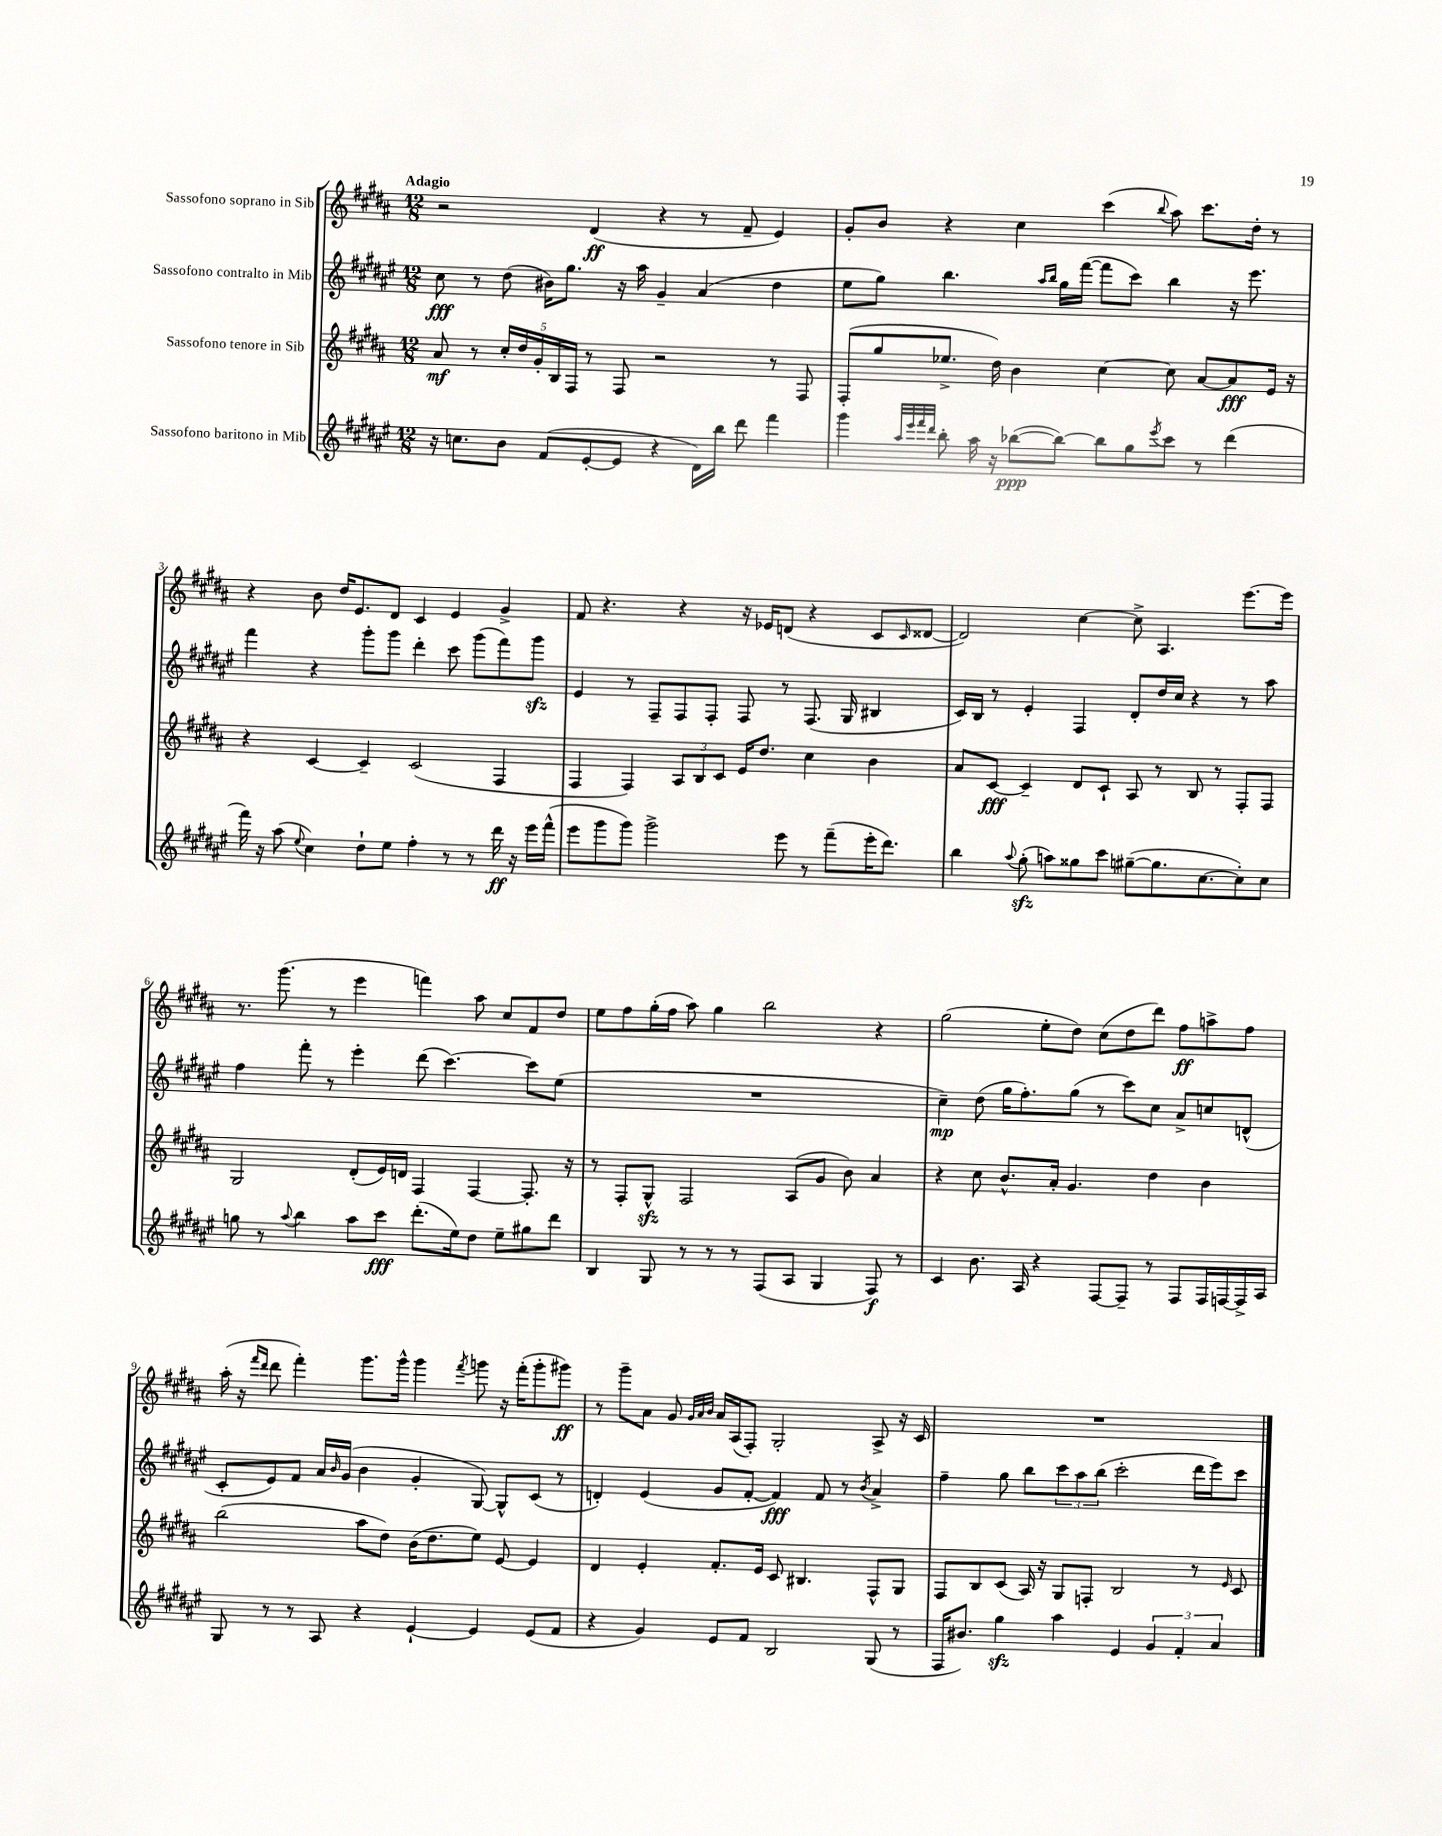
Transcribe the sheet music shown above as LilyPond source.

<<
\new StaffGroup <<
\new Staff = "s0" \with { instrumentName = "Sassofono soprano in Sib" } {
    \clef treble \key b \major \numericTimeSignature \time 12/8 \tempo "Adagio"
    r2 dis'4\ff( r4 r8 fis'8-- e'4) |
    gis'8-. b'8 r4 cis''4 cis'''4( \appoggiatura { b''8 } ais''8) cis'''8. dis''16-. r8 |
    r4 b'8 dis''16 e'8. dis'8 cis'4 e'4 gis'4-> |
    fis'8 r4. r4 r16 ees'16 d'8( r4 cis'8 \grace { cis'16 } disis'8~ |
    disis'2) cis''4~ cis''8-> ais4. e'''8.~ e'''16 |
    r8. gis'''8.( r8 e'''4 f'''4) ais''8 cis''8 fis'8 dis''8 |
    e''8 fis''8 gis''16-.( fis''16 ais''8) gis''4 b''2 r4 |
    gis''2( e''8-. dis''8) cis''8( dis''8 dis'''8) fis''8\ff a''8-> fis''8 |
    ais''16-.( r16 \grace { fis'''16 dis'''16 } dis'''8 fis'''4-.) gis'''8. gis'''16-^ gis'''4 \acciaccatura { fis'''8 } g'''8 r16 fis'''16-.( g'''8-. gis'''8\ff) |
    r8 gis'''8-- ais'8 gis'8 \grace { gis'32 ais'32 b'32 } ais'16 ais16( fis8-.) gis2-. ais8-> r16 cis'16 |
    R1. \bar "|." |
}
\new Staff = "s1" \with { instrumentName = "Sassofono contralto in Mib" } {
    \clef treble \key fis \major \numericTimeSignature \time 12/8
    cis''8\fff r8 dis''8( bis'16) gis''8. r16 ais''16 gis'4-- ais'4( dis''4 |
    eis''8 gis''8) b''4. \grace { ais''16 b''16 } gis''16 fis'''16~( fis'''8 cis'''8) b''4 r16 eis'''8. |
    fis'''4 r4 gis'''8-. gis'''8 dis'''4-. cis'''8 gis'''8( fis'''8) gis'''8\sfz |
    eis'4 r8 fis8-- fis8 fis8-. fis8 r8 fis8.( gis16 bis4 |
    cis'16) b16 r8 eis'4-. fis4 dis'8-. dis''16 cis''16 r4 r8 ais''8 |
    fis''4 fis'''8-. r8 eis'''4-. dis'''8( cis'''4.~) cis'''8 eis''8( |
    R1. |
    cis''4--\mp) dis''8( gis''16 fis''8.-.) gis''8( r8 cis'''8) cis''8 ais'8-> c''8 d'8-^( |
    cis'8-. eis'8) fis'8 ais'16 \grace { b'16 } gis'16( b'4 gis'4-. gis8~) gis8-^ cis'8( r8 |
    d'4-.) eis'4( gis'8 fis'8~-. fis'4\fff) fis'8 r8 \acciaccatura { b'8 } ais'4-> |
    fis''4-- gis''8 b''8 \tuplet 3/2 { cis'''8 ais''8 b''8( } cis'''2-. dis'''16 eis'''16) cis'''8 \bar "|." |
}
\new Staff = "s2" \with { instrumentName = "Sassofono tenore in Sib" } {
    \clef treble \key b \major \numericTimeSignature \time 12/8
    ais'8\mf r8 \tuplet 5/4 { cis''16-. dis''16 gis'16-. b16 fis16 } r8 fis8 r2 r8 fis8 |
    fis8-.( gis''8 ees''8.-> dis''16) b'4 cis''4~ cis''8 ais'8~ ais'8\fff e'16 r16 |
    r4 cis'4~ cis'4-- cis'2( fis4 |
    fis4 fis4) \tuplet 3/2 { ais8 b8 cis'8 } e'16 dis''8. cis''4 b'4 |
    ais'8 cis'8~\fff cis'4-- dis'8 cis'8-! ais8 r8 b8 r8 fis8-. fis8 |
    gis2 dis'8-.( e'16) d'16 fis4 fis4~ fis8.-. r16 |
    r8 fis8-. gis8-^\sfz fis2 ais8( gis'8 b'8) ais'4 |
    r4 cis''8 b'8.-^ ais'16-. gis'4. dis''4 b'4 |
    b''2( ais''8 dis''8) b'16( dis''8. e''8) e'8~ e'4 |
    dis'4 e'4-. fis'8.-. e'16 cis'8 bis4. fis8-^ gis8 |
    fis8 b8 cis'8( ais16) r16 gis8 f8-. b2 r8 \grace { e'16 } cis'8 \bar "|." |
}
\new Staff = "s3" \with { instrumentName = "Sassofono baritono in Mib" } {
    \clef treble \key fis \major \numericTimeSignature \time 12/8
    r16 c''8. b'8 fis'8( eis'8~-. eis'8 r4 dis'16) b''16 dis'''8 fis'''4 |
    gis'''4 \grace { ais''32 eis'''32 fis'''32 dis'''32 } b''8-. ais''16 r16 bes''8~\ppp( bes''8~) bes''8 gis''8 \acciaccatura { eis'''8 } cis'''8 r8 dis'''4( |
    fis'''16) r16 ais''8( \appoggiatura { eis''8 } cis''4) dis''8-! eis''8 fis''4-. r8 r8 dis'''16\ff r16 eis'''16 fis'''16-^( |
    eis'''8 gis'''8 gis'''8) gis'''2-> eis'''8 r8 fis'''8--( eis'''16-. dis'''8.) |
    b''4 \appoggiatura { ais''8 } gis''8-.\sfz( a''8) gisis''8 cis'''8 gis''8~--( gis''8. cis''8.~ cis''8-.) cis''8 |
    g''8 r8 \appoggiatura { ais''8 } b''4 ais''8 cis'''8\fff dis'''8.-.( eis''16) dis''8 eis''8-- gis''8 dis'''8 |
    b4 gis8 r8 r8 r8 fis8( ais8 gis4 fis8\f) r8 |
    cis'4 b'8. ais16 r4 fis8~ fis8-- r8 fis8 fis16 f16~ f16-> ais16 |
    gis8 r8 r8 ais8 r4 eis'4~-! eis'4 eis'8( fis'8 |
    r4 gis'4) eis'8 fis'8 b2 gis8( r8 |
    fis16 bis'8.) gis''4\sfz ais''4 eis'4 \tuplet 3/2 { gis'4 fis'4-. ais'4 } \bar "|." |
}
>>
>>
